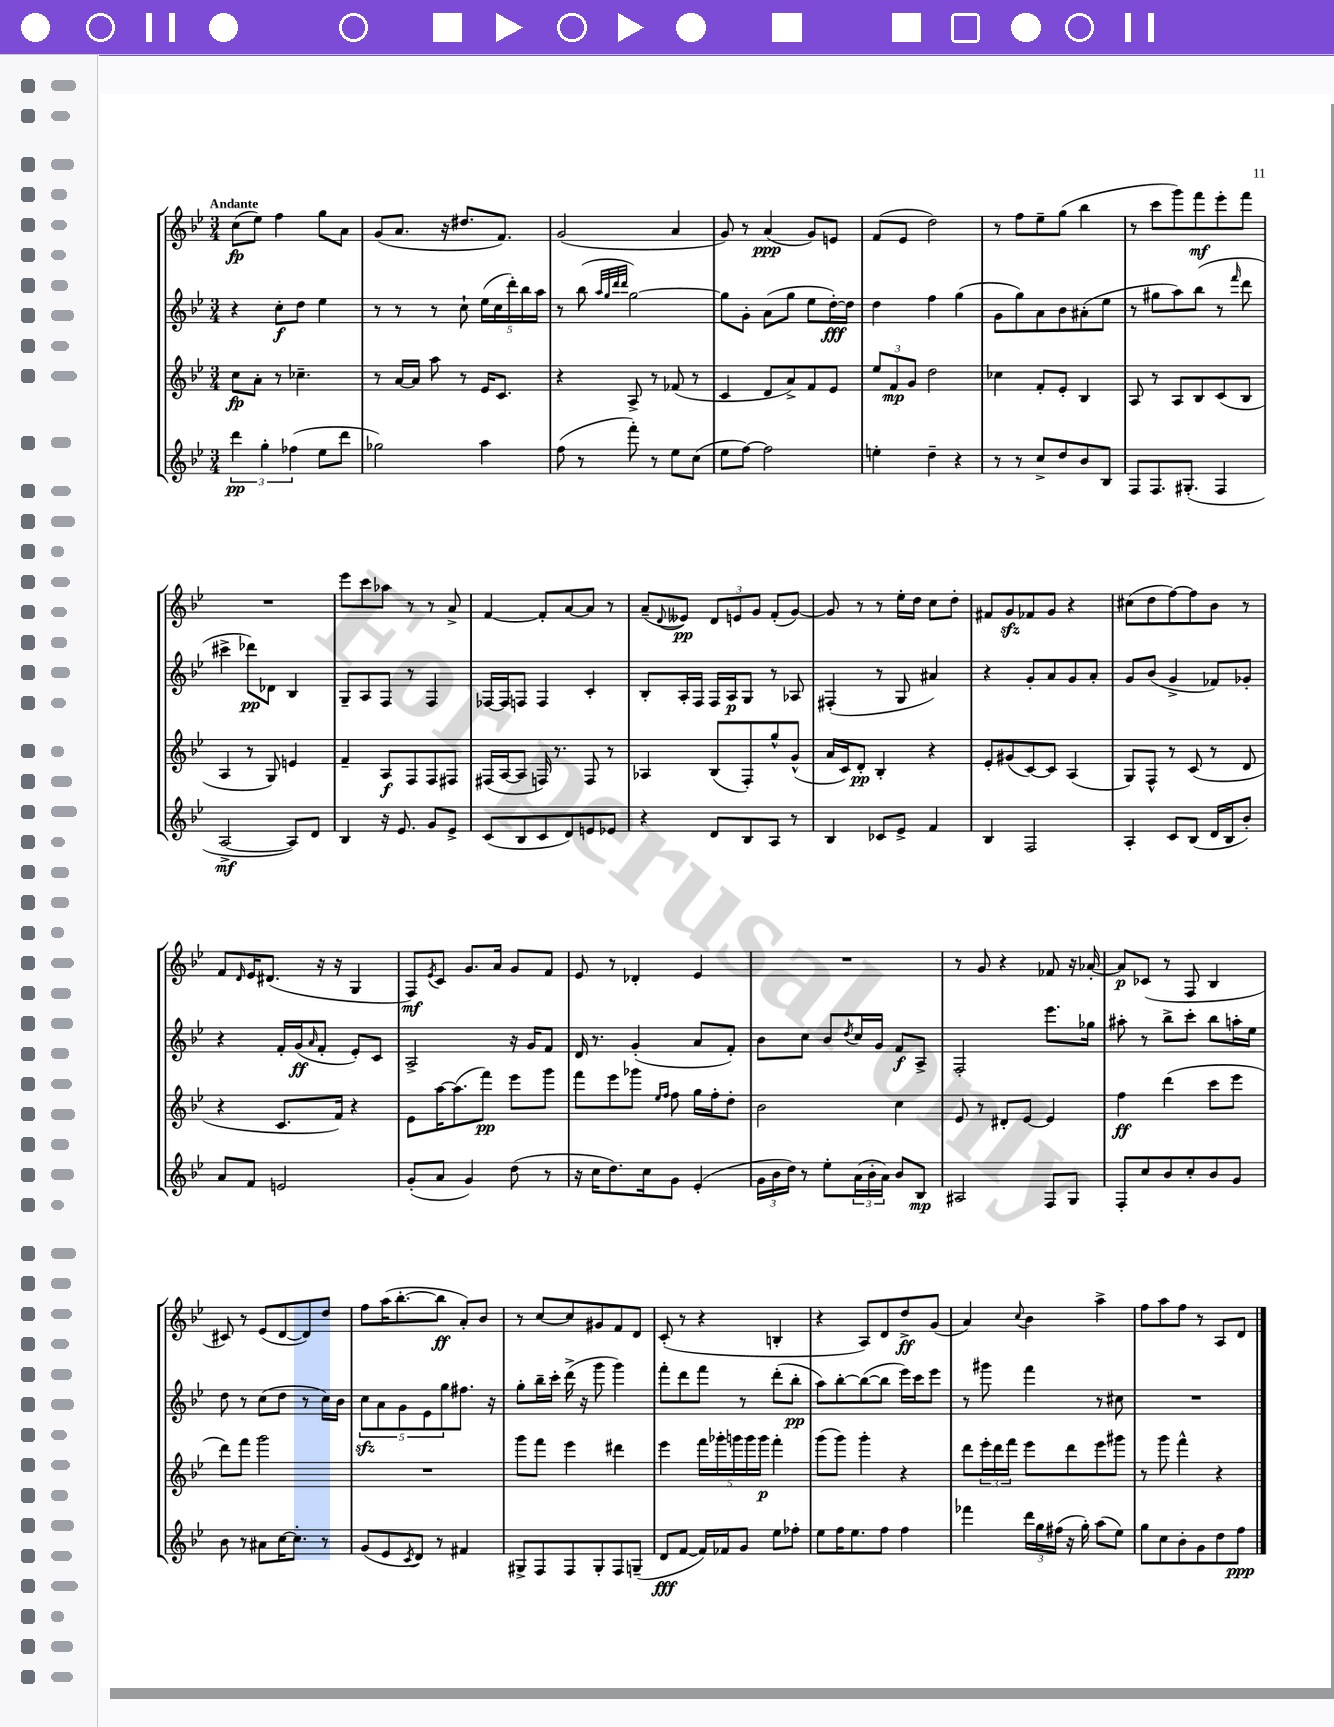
<<
\new StaffGroup <<
\new Staff = "s0" {
    \clef treble \key bes \major \numericTimeSignature \time 3/4 \tempo "Andante"
    c''8\fp( ees''8) f''4 g''8 a'8 |
    g'8( a'8. r16 dis''8. f'8.) |
    g'2( a'4 |
    g'8) r8 a'4\ppp( g'8) e'8 |
    f'8( ees'8 d''2) |
    r8 f''8 ees''8-- g''8( bes''4 |
    r8 c'''8 g'''8) f'''8\mf ees'''8-. f'''8 |
    R2. |
    ees'''8 c'''8 aes''8 r8 r8 a'8-> |
    f'4~ f'8-. a'8~ a'8 r8 |
    a'8--( \appoggiatura { d'8 } eeses'8\pp) \tuplet 3/2 { d'8 e'8 g'8 } f'8-.( g'8~) |
    g'8 r8 r8 ees''16-. d''16 c''8 d''8-. |
    fis'8 g'8\sfz fes'8 g'8 r4 |
    cis''8( d''8 f''8~) f''8 bes'8 r8 |
    f'8 \grace { d'16 } ees'16 dis'8.( r16 r16 g4 |
    f8\mf) \acciaccatura { ees'8 } c'8 g'8. a'16 g'8 f'8 |
    ees'8 r8 des'4-. ees'4 |
    R2. |
    r8 g'8 r4 fes'8 r16 aes'16~-. |
    aes'8\p ces'8( r8 f8 bes4 |
    cis'8) r8 ees'8( d'8~ d'8) d''8 |
    f''8 a''16( bes''8.~-. bes''8\ff a'8-.) bes'8 |
    r8 c''8~ c''8 gis'8 f'8 d'8 |
    c'8-.( r8 r4 b4-. |
    r4 a8) d'8 d''8->\ff g'8( |
    a'4) \appoggiatura { c''8 } bes'4 a''4-> |
    f''8 a''8 f''8 r8 a8 d'8 \bar "|." |
}
\new Staff = "s1" {
    \clef treble \key bes \major \numericTimeSignature \time 3/4
    r4 c''8-.\f d''8 ees''4 |
    r8 r8 r8 c''8-! \tuplet 5/4 { ees''16( c''16 d'''16-.) bes''16 a''16 } |
    r8 bes''8( \grace { a''32 g''32 d'''32 d'''32 } g''2~) |
    g''8 g'8-. a'8( g''8 ees''8 d''16~-.\fff) d''16 |
    d''4 f''4 g''4( |
    g'8 g''8) a'8 bes'8 ais'8-.( ees''8 |
    r8 gis''8 a''8) bes''8( r8 \grace { f'''16 } d'''8 |
    cis'''4-> des'''8\pp) des'8 bes4 |
    g8-- a8 f8 r8 f4 |
    fes16~ fes16 f8 f4 c'4-. |
    bes8-. a16-. f16 f16 a16\p g8 r8 aes8 |
    fis4-.( r8 g8 ais'4) |
    r4 g'8-. a'8 g'8 a'8-. |
    g'8 bes'8( g'4-> fes'8) ges'8-. |
    r4 f'16-. g'16\ff( \grace { a'16 } f'8-. ees'8-.) c'8 |
    a2-> r16 g'16 f'8 |
    d'16 r8. g'4-.( a'8 f'8-.) |
    bes'8 c''8 bes'8 \acciaccatura { d''8 } c''16 g'16 f'8\f a8-> |
    f2-. ees'''8. ges''16 |
    ais''8-. r8 bes''8-> c'''8-. bes''8 a''16-. ees''16 |
    d''8 r8 c''8( d''8 r8 c''16) bes'16 |
    \tuplet 5/4 { c''8\sfz a'8 g'8 ees'8 g''8 } fis''8. r16 |
    g''8-. bes''16-- c'''16-. d'''16->( r16 g'''8 g'''4) |
    f'''8-. d'''8 f'''8 r8 d'''8-.( bes''8-.\pp |
    a''8) bes''8~-. bes''8~( bes''8 ees'''16) c'''16 ees'''8 |
    r8 gis'''8 f'''4 r8 cis''8 |
    R2. \bar "|." |
}
\new Staff = "s2" {
    \clef treble \key bes \major \numericTimeSignature \time 3/4
    c''8\fp a'8-. r8 ces''4.-- |
    r8 a'16~ a'16 a''8 r8 ees'16 c'8. |
    r4 a8-> r8 fes'8( r8 |
    c'4 d'8 a'8->) f'8 ees'8 |
    \tuplet 3/2 { ees''8 f'8\mp g'8 } d''2 |
    ces''4 f'8-. ees'8-. bes4 |
    a8 r8 a8 bes8 c'8( bes8 |
    a4 r8 g8) e'4 |
    f'4-- a8\f f8 f8 fis8 |
    fis16( a16~ a8 f16) r8. f8 r8 |
    aes4 bes8( f8-.) g''8-^ g'8-^( |
    a'16 c'16) d'8-.\pp bes4-. r4 |
    ees'8-. gis'8( c'8~) c'8 a4( |
    g8) f8-^ r8 c'8( r8 d'8 |
    r4 c'8. f'16) r4 |
    ees'8 a''16~ a''8.( f'''8\pp) ees'''8 g'''8 |
    f'''8 ees'''8 ges'''8 \grace { ees''16 f''16 } f''8 g''16 f''16-. d''8-. |
    bes'2 c''4 |
    ees'8 r8 dis'8-. ees'8~ ees'4 |
    f''4\ff d'''4( c'''8 ees'''8 |
    d'''8) f'''8 g'''2 |
    R2. |
    g'''8 f'''8 ees'''4 dis'''4 |
    ees'''4 \tuplet 5/4 { f'''16 ges'''16-. g'''16 g'''16 g'''16\p } f'''4-. |
    g'''8( g'''8) g'''4-. r4 |
    d'''8 \tuplet 3/2 { ees'''16-. d'''16 f'''16 } ees'''8 d'''8 ees'''8 gis'''8 |
    r8 g'''8 f'''4-^ r4 \bar "|." |
}
\new Staff = "s3" {
    \clef treble \key bes \major \numericTimeSignature \time 3/4
    \tuplet 3/2 { d'''4\pp g''4-. fes''4( } ees''8 d'''8 |
    ges''2) a''4 |
    f''8( r8 f'''8-.) r8 ees''8 c''8( |
    ees''8 f''8~) f''2 |
    e''4-. d''4-- r4 |
    r8 r8 c''8-> d''8 bes'8 bes8 |
    f8 f8. gis8.-.( f4 |
    a2~->\mf a8) d'8 |
    bes4 r16 ees'8. g'8 ees'8-> |
    c'8( bes8 c'8 d'8) e'8 ees'8 |
    r4 d'8 bes8 a8 r8 |
    bes4 ces'8 ees'8-> f'4 |
    bes4 f2 |
    a4-. c'8 bes8( d'16 bes16 bes'8-.) |
    a'8 f'8 e'2 |
    g'8-.( a'8 g'4) d''8( r8 |
    r16 c''16 d''8.) c''16 g'8 ees'4-.( |
    \tuplet 3/2 { g'16 bes'16 d''16) } r8 ees''8-. \tuplet 3/2 { a'16( bes'16-. a'16) } bes'8 bes8\mp |
    ais2 f8 g8 |
    f8-. c''8 bes'8 c''8-. bes'8 g'8 |
    bes'8 r8 ais'8 c''16~ c''8.-. r8 |
    g'8( ees'8 \acciaccatura { c'8 } d'8) r8 fis'4 |
    gis8-> f8 f8 gis8-. f8 g8--( |
    d'8\fff f'8~ f'16) fes'16 g'8 ees''8 fes''8-. |
    ees''8 f''16 ees''8. f''8 f''4 |
    fes'''4 \tuplet 3/2 { d'''16 g''16 fis''16( } r16 g''16-.) a''8( ees''8) |
    g''8 c''8 bes'8-. g'8 d''8 f''8\ppp \bar "|." |
}
>>
>>
\layout { \context { \Score \remove "Bar_number_engraver" } }
